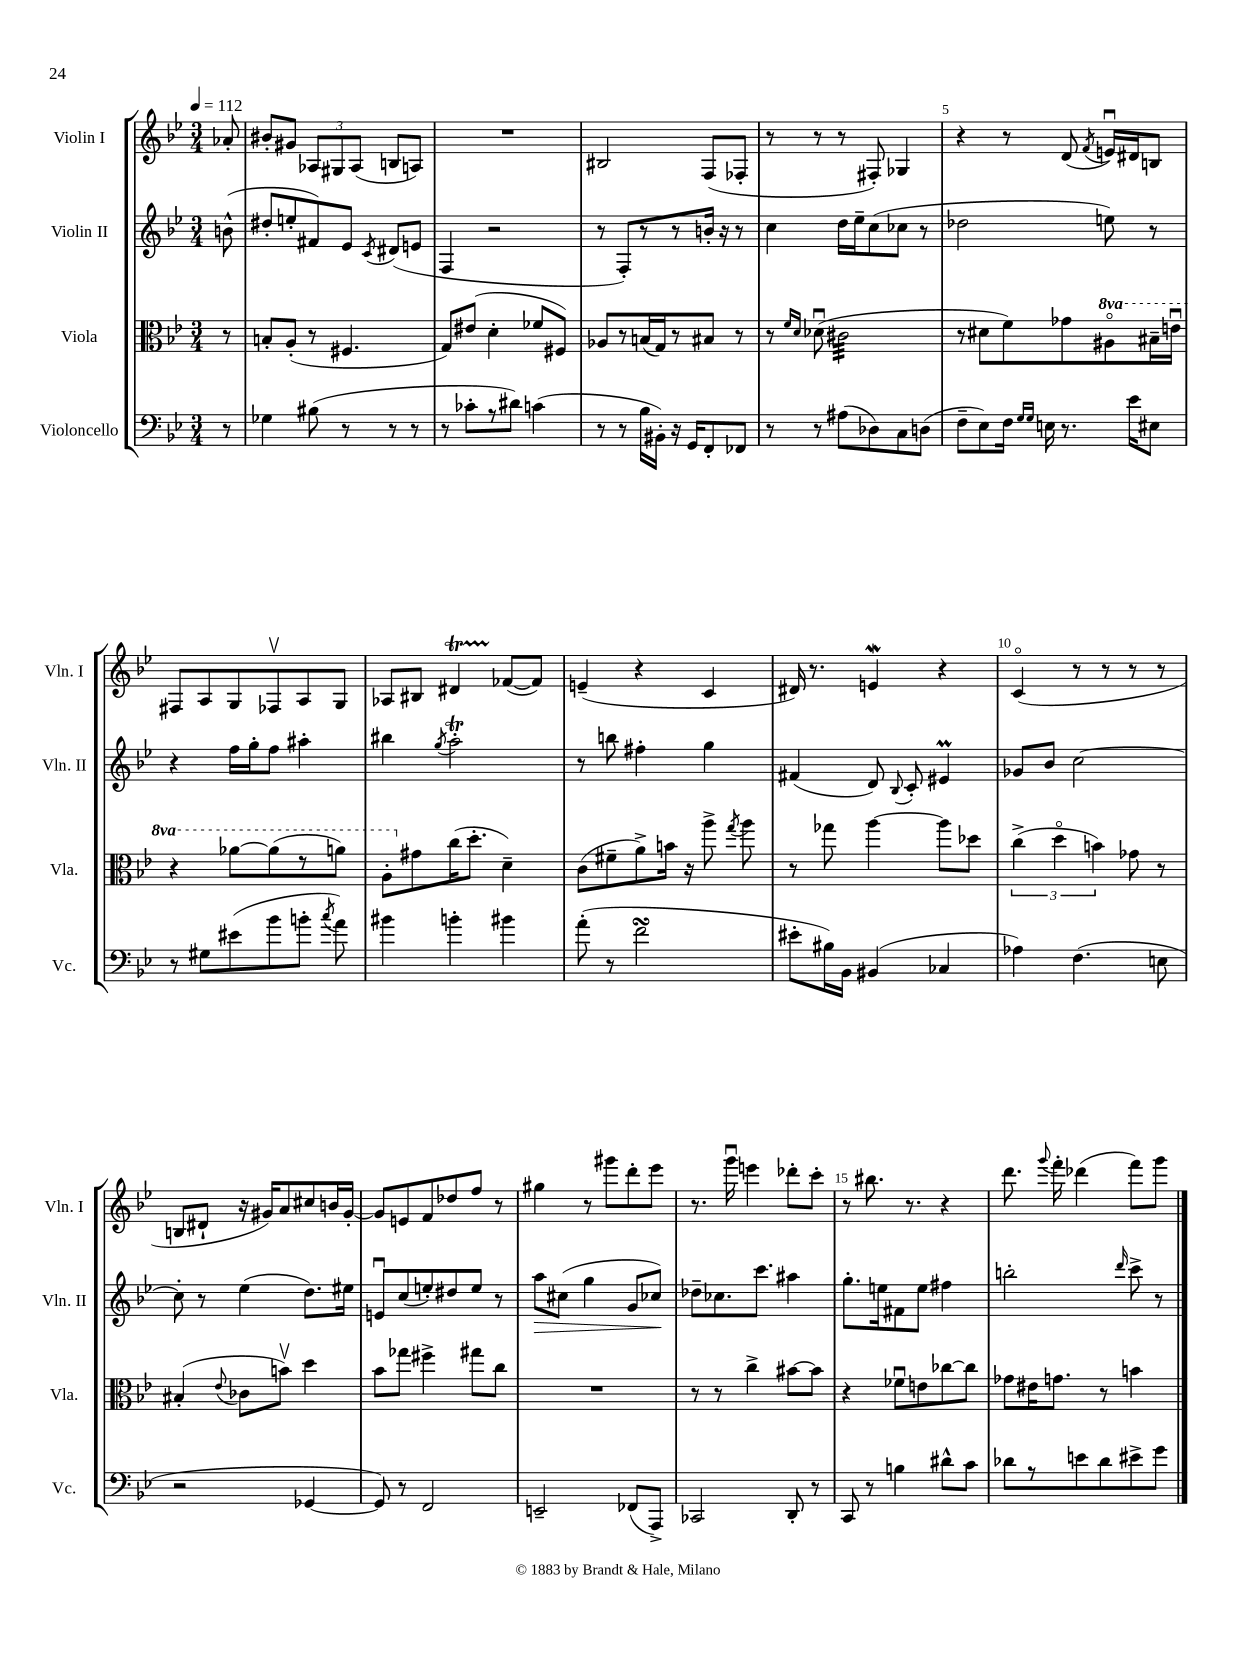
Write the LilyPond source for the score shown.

<<
\new StaffGroup <<
\new Staff = "s0" \with { instrumentName = "Violin I" shortInstrumentName = "Vln. I" } {
    \clef treble \key bes \major \numericTimeSignature \time 3/4 \partial 8 \tempo 4 = 112
    \autoBeamOff aes'8-. |
    bis'8[-. gis'8] \tuplet 3/2 { aes8[ gis8 aes8]( } b8[ a8]) |
    R2. |
    bis2 f8[( fes8]-. |
    r8 r8 r8 fis8-.) ges4 |
    r4 r8 d'8( \acciaccatura { f'8 } e'16[\downbow) dis'16 b8] |
    fis8[ a8 g8 fes8\upbow a8 g8] |
    aes8[ bis8] dis'4\startTrillSpan fes'8[~\stopTrillSpan( fes'8]) |
    e'4--( r4 c'4 |
    dis'16) r8. e'4\mordent r4 |
    c'4\flageolet( r8 r8 r8 r8 |
    b8[ dis'8]-! r16 gis'16[) a'8 cis''8 b'16 gis'16]~-. |
    gis'8[ e'8 f'8 des''8 f''8] r8 |
    gis''4 r8 gis'''8[ d'''8-. ees'''8] |
    r8. g'''16\downbow e'''4 des'''8[-. c'''8]-. |
    r8 bis''8. r8. r4 |
    d'''8. \appoggiatura { g'''8 } f'''16-. des'''4( f'''8[) g'''8] \bar "|." |
}
\new Staff = "s1" \with { instrumentName = "Violin II" shortInstrumentName = "Vln. II" } {
    \clef treble \key bes \major \numericTimeSignature \time 3/4 \partial 8
    \autoBeamOff b'8-^( |
    dis''8[-. e''8-. fis'8) ees'8] \acciaccatura { c'8 } dis'8[( e'8] |
    f4 r2 |
    r8 f8[-.) r8 r8 b'16]-. r16 r8 |
    c''4 d''16[ ees''16-- c''8( ces''8] r8 |
    des''2 e''8) r8 |
    r4 f''16[ g''16-. f''8] ais''4-. |
    bis''4 \acciaccatura { g''8 } a''2-.\trill |
    r8 b''8 fis''4-. g''4 |
    fis'4( d'8) \appoggiatura { bes8 } c'8-. eis'4\prall |
    ges'8[ bes'8] c''2~ |
    c''8-. r8 ees''4( d''8.[) eis''16] |
    e'8[\downbow c''8( e''8-.) dis''8 e''8] r8 |
    a''8[\> cis''8]( g''4 g'8[ ces''8]\!) |
    des''8[-- ces''8. c'''8.] ais''4 |
    g''8.[-. e''16 fis'8 e''8] fis''4 |
    b''2-. \grace { d'''16 } c'''8-> r8 \bar "|." |
}
\new Staff = "s2" \with { instrumentName = "Viola" shortInstrumentName = "Vla." } {
    \clef alto \key bes \major \numericTimeSignature \time 3/4 \set Staff.ottavationMarkups = #ottavation-simple-ordinals \partial 8
    \autoBeamOff r8 |
    b8[-. a8]-.( r8 fis4. |
    g8[) eis'8]( d'4-. fes'8[ fis8]) |
    aes8[ r8 b16( g16) r8 bis8] r8 |
    r8 \grace { f'16[ d'16] } des'8\downbow( cis'2:32 |
    r8 dis'8[ f'8) ges'8 \ottava #1 ais'8\flageolet bis'16-- e''16]\downbow |
    r4 aes''8[~ aes''8( r8 a''8]) |
    a'8[-. \ottava #0 gis'8 c''16( d''8.]-. d'4--) |
    c'8[( fis'8-- a'8->) b'16] r16 a''8-> \acciaccatura { g''8 } a''8 |
    r8 ges''8 a''4~ a''8[ des''8] |
    \tuplet 3/2 { c''4->( d''4\flageolet b'4) } ges'8 r8 |
    bis4-.( \appoggiatura { ees'8 } ces'8[ b'8]\upbow) d''4 |
    bes'8[ ges''8] fis''4-> gis''8[ c''8] |
    R2. |
    r8 r8 c''4-> bis'8[~ bis'8] |
    r4 fes'8[\downbow e'8 ces''8~ ces''8] |
    ges'8[ eis'16 g'8.] r8 b'4 \bar "|." |
}
\new Staff = "s3" \with { instrumentName = "Violoncello" shortInstrumentName = "Vc." } {
    \clef bass \key bes \major \numericTimeSignature \time 3/4 \partial 8
    \autoBeamOff r8 |
    ges4 bis8( r8 r8 r8 |
    r8 ces'8[-. r8 dis'8]) c'4( |
    r8 r8 bes16[ bis,16]-.) r16 g,16[ f,8-. fes,8] |
    r8 r8 ais8[( des8) c8 d8]( |
    f8[-- ees8) f16] \grace { g16[ g16] } e16 r8. ees'16[ eis8] |
    r8 gis8[ eis'8( bes'8 b'8]-. \acciaccatura { c''8 } a'8) |
    bis'4 b'4-. bis'4 |
    a'8-.( r8 f'2\turn |
    eis'8[-. bis16) bes,16] bis,4( ces4 |
    aes4) f4.( e8 |
    r2 ges,4~ |
    ges,8) r8 f,2 |
    e,2-- fes,8[( a,,8]->) |
    ces,2 d,8-. r8 |
    c,8 r8 b4 dis'8[-^ c'8] |
    des'8[ r8 e'8 des'8 eis'8-> g'8] \bar "|." |
}
>>
>>
\layout { \context { \Score \override BarNumber.break-visibility = ##(#f #t #t) barNumberVisibility = #(every-nth-bar-number-visible 5) } }
